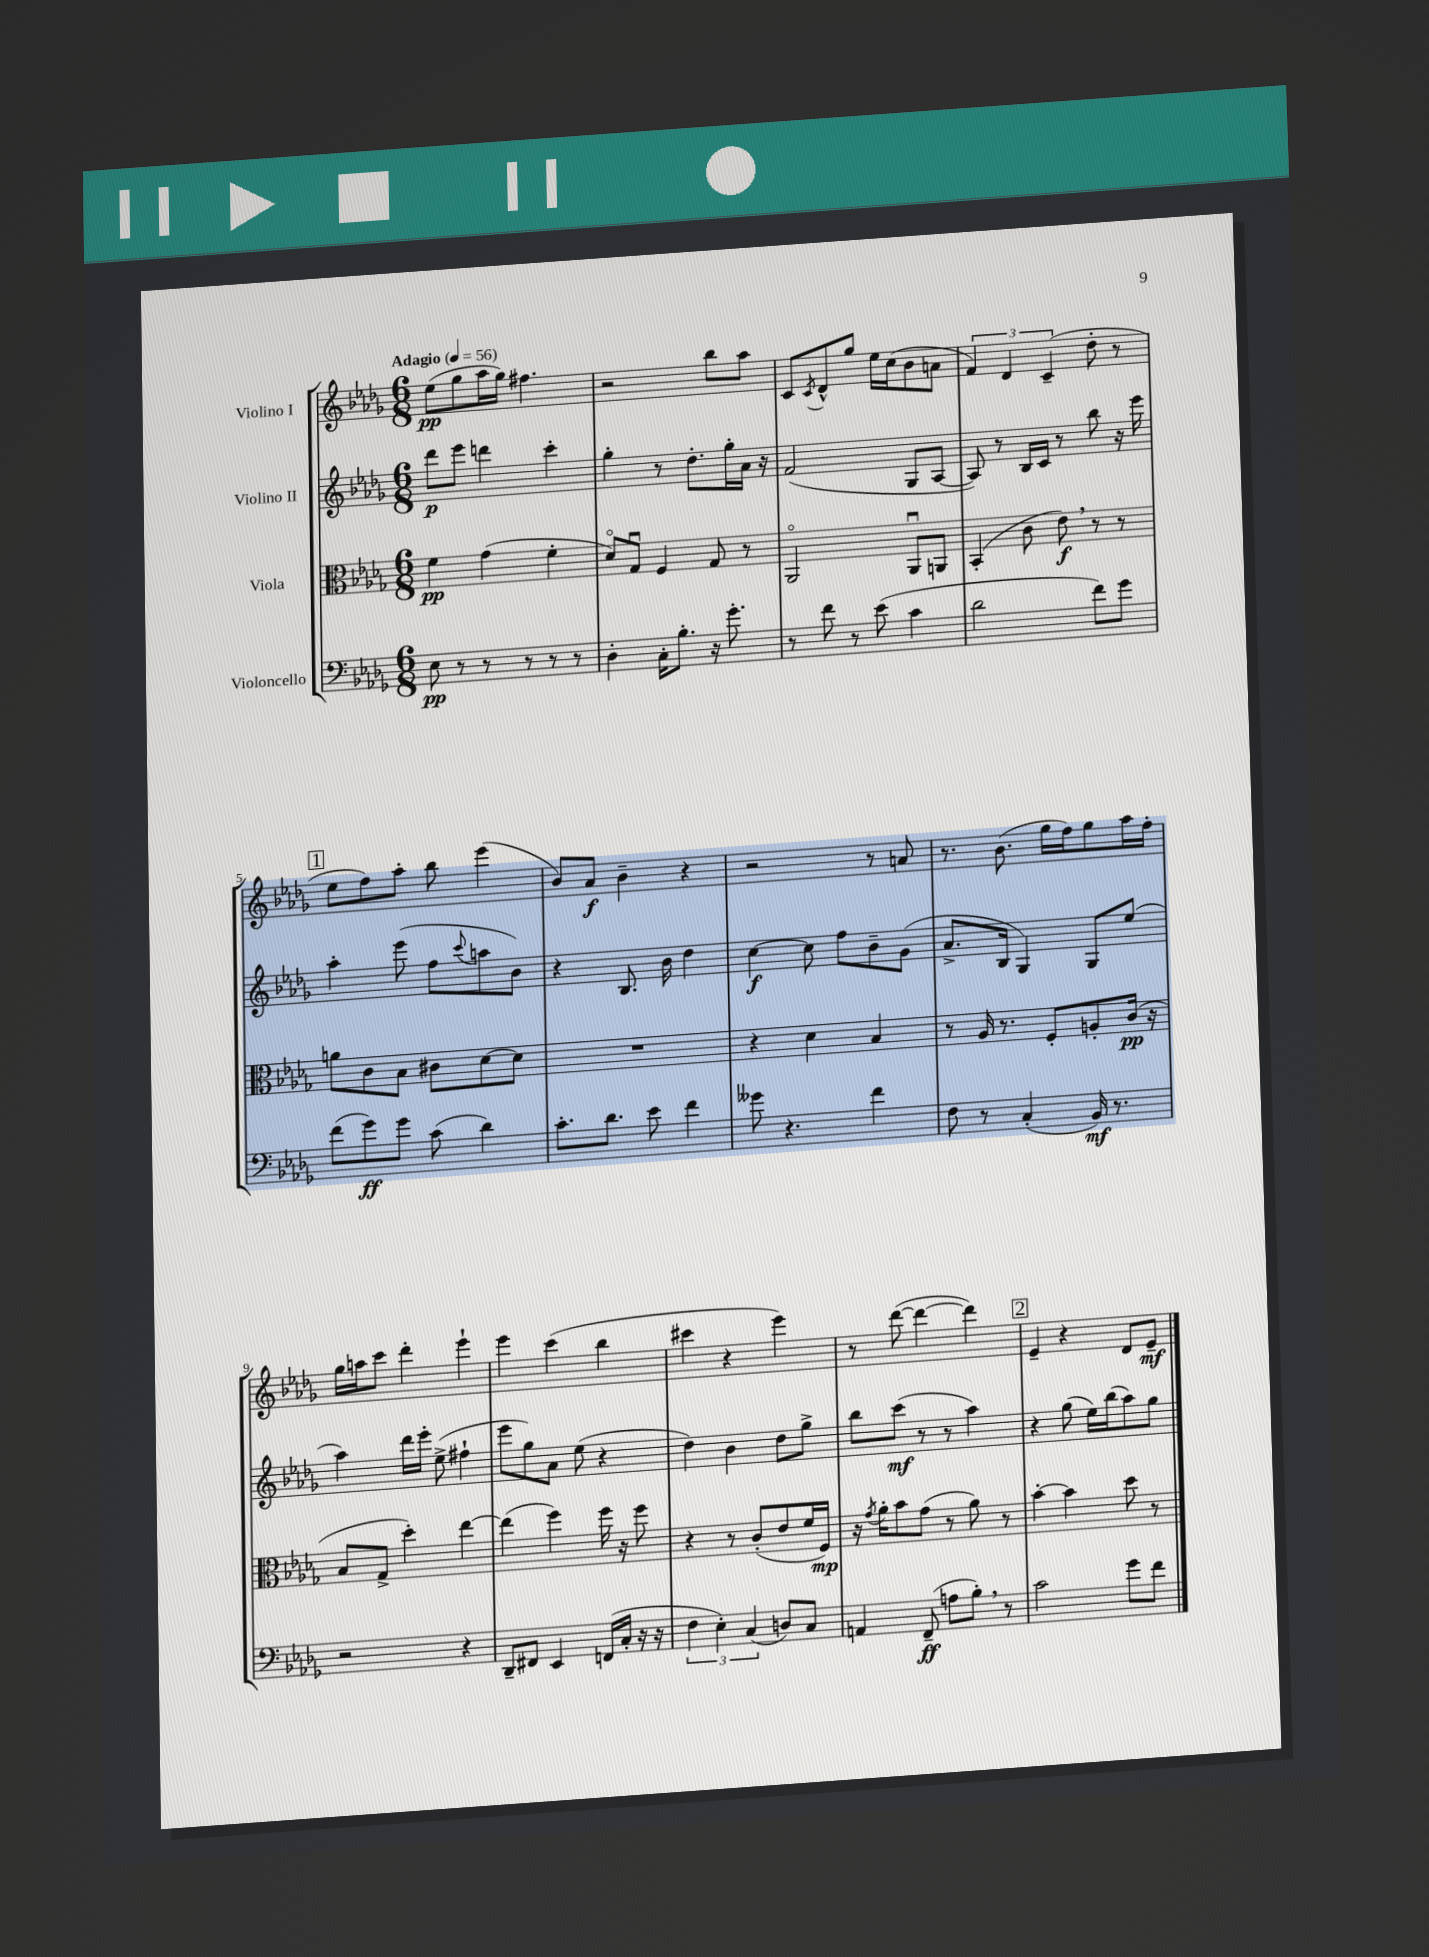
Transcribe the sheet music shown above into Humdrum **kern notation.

**kern	**kern	**kern	**kern
*staff4	*staff3	*staff2	*staff1
*clefF4	*clefC3	*clefG2	*clefG2
*k[b-e-a-d-g-]	*k[b-e-a-d-g-]	*k[b-e-a-d-g-]	*k[b-e-a-d-g-]
*M6/8	*M6/8	*M6/8	*M6/8
*MM56	*MM56	*MM56	*MM56
8E-\	4f\	8ddd-\L	(8ee-\L
8r	.	8eee-\J	8gg-\
8r	(4g-\	4ddd\	16aa-\L
.	.	.	16gg-\JJ)
8r	.	.	4.ff#\
8r	4f'\	4ccc'\	.
8r	.	.	.
=	=	=	=
4D-'\	8d-o/L)	4gg-'\	2r
.	8G-u/J	.	.
16C'\LK	4F/	8r	.
8.B-'\J	.	.	.
.	.	8.dd-'\L	.
16r	8G-/	.	8bb-\L
8.g-'\	.	16gg-'\L	.
.	8r	16a-\JJ	8aa-\J
.	.	16r	.
=	=	=	=
8r	2AA-o/	(2f/	8c/L
.	.	.	8qc/
8f\	.	.	8d-^^/
8r	.	.	8gg-/J
(8e-\	.	.	16ee-\LL
.	.	.	(16cc\J
4c\	8AA-u/L	8G-/L	8b-\
.	8AA/J	[8A-/J	8a\J
=	=	=	=
2d-\	(4BB-'/	8A-/])	6f/)
.	.	8r	.
.	.	.	6d-/
.	8c\	16B-/LL	.
.	.	16c/JJ	.
.	.	.	(6c~/
.	8e-\)	8r	.
8f\L)	8r	8bb-\	8dd-'\
8g-\J	8r	16r	8r
.	.	16eee-\	.
=	=	=	=
(8f\L	8a\L	4aa-'\	8ee-\L
8g-\)	8c\	.	8ff\)
8g-\J	8B-\J	(8eee-\	8aa-'\J
(8c\	8c#\L	8ff\L	8bb-\
.	.	8qqccc/	.
4d-\)	[8d-\	8aa\	(4eee-\
.	8d-\]J	8b-\J)	.
=	=	=	=
8.c'\L	2.r	4r	8b-/L)
.	.	.	8a-/J
8.d-\J	.	.	.
.	.	8.B-/	4b-~\
8e-\	.	.	.
.	.	16b-\	.
4f\	.	4dd-\	4r
=	=	=	=
8g--\	4r	[4cc\	2r
4.r	.	.	.
.	4d-\	8cc\]	.
.	.	8ff\L	.
4f\	4B-/	8b-~\	8r
.	.	(8g-\J	8a/
=	=	=	=
8F\	8r	8.a-^/L	8.r
8r	16A-/	.	.
.	8.r	16B-/Jk	(8.b-\
(4C'/	.	4G-/)	.
.	8F'/L	.	16gg-\LL
.	.	.	16ff\J)
16BB-/)	8A'/	8G-/L	8gg-\
8.r	.	.	.
.	(16c/Jk	(8ee-/J	16aa-\L
.	16r	.	16ff'\JJ
=	=	=	=
2r	8B-/L	4aa-\)	16gg-\LL
.	.	.	16aa\J
.	8G-^/J	.	8ccc\J
.	4dd-'\)	16ddd-\LL	4ddd-'\
.	.	16eee-'\JJ	.
.	.	(8ee-^\	.
4r	[4ee-\	4ff#`\	4eee-`\
=	=	=	=
8DD-~/L	(4ee-\]	8eee-\L	4eee-\
8FF#/J	.	8gg-\)	.
4EE-/	4ff\)	8a-\J	(4ccc\
.	.	(8ee-\	.
(16FF/LL	16ff\	4r	4bb-\
16C'/JJ	16r	.	.
16r	8ff\	.	.
16r	.	.	.
=	=	=	=
6F\	4r	4dd-\)	4ccc#\
6E-'\)	.	.	.
.	8r	4b-\	4r
(6C/	.	.	.
.	(8c'/L	.	.
8D/L)	8e-/	8dd-\L	4eee-\)
8C/J	16f/L	8gg-^\J	.
.	16F/JJ)	.	.
=	=	=	=
4AA/	16r	8bb-\L	8r
.	8qg-/	.	.
.	16a-'\LK	.	.
.	8b-\	(8ccc\J	([8ddd-\
(8FF~/	(8g-\J	8r	4ddd-\_
8A\L	8r	8r	.
8B-'\J)	8a-\)	4aa-\)	4ddd-\])
8r	8r	.	.
=	=	=	=
2c\	[4b-'\	4r	4e-~/
.	4b-\]	(8gg-\	4r
.	.	16ee-\LL)	.
.	.	(16bb-\J	.
8g-\L	8dd-\	8aa-\)	8d-/L
8f\J	8r	8gg-\J	8e-~/J
==	==	==	==
*-	*-	*-	*-
